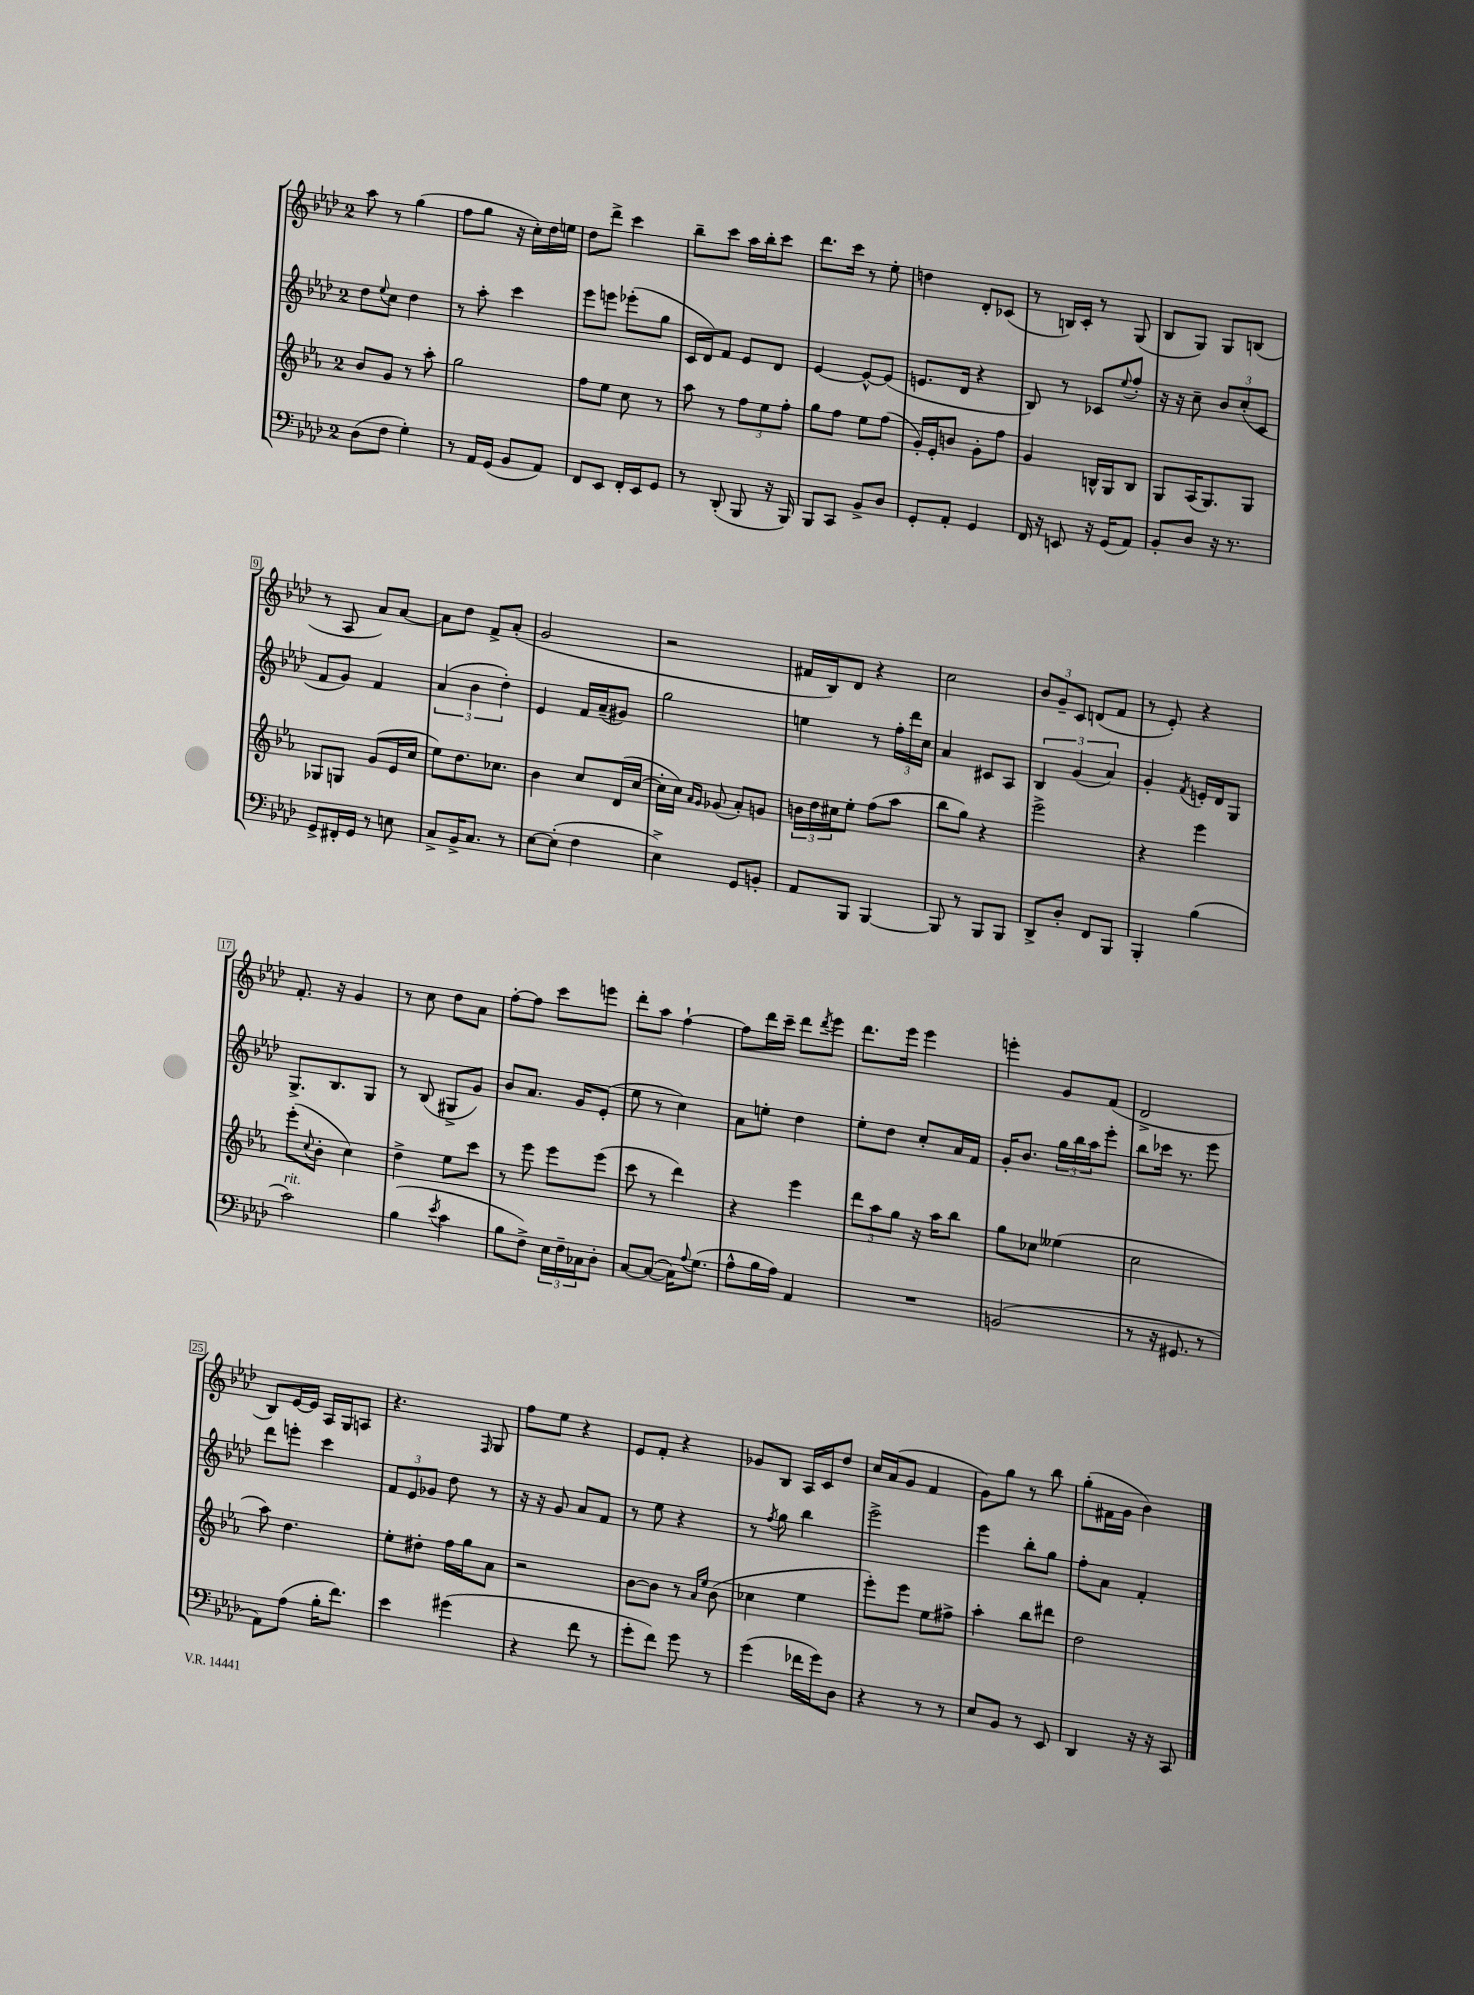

**kern	**kern	**kern	**kern
*staff4	*staff3	*staff2	*staff1
*clefF4	*clefG2	*clefG2	*clefG2
*k[b-e-a-d-]	*k[b-e-a-]	*k[b-e-a-d-]	*k[b-e-a-d-]
*M2/4	*M2/4	*M2/4	*M2/4
(8D-\L	8b-/L	8dd-\L	8aa-\
.	.	8qqee-/	.
8F\J	8g/J	8cc\J	8r
4G'\)	8r	4dd-\	(4gg\
.	8aa-'\	.	.
=	=	=	=
8r	2gg\	8r	8ff\L
16AA-/LL	.	8aa-'\	8gg\J
(16GG/JJ	.	.	.
8BB-/L	.	4ccc\	16r
.	.	.	16cc'\LL)
8AA-/J)	.	.	16dd-\
.	.	.	16ee\JJ
=	=	=	=
8FF/L	8ff\L	8eee-\L	8dd-\L
8EE-/J	8ee-\J	8eee\J	8ddd-^\J
16FF'/LL	8cc\	(8eee-'\L	4ccc\
16EE-/J	.	.	.
8GG/J	8r	8gg\J	.
=	=	=	=
8r	8aa-\	16c/LL	8bb-~\L
.	.	16d-/J)	.
(8DD-'/	8r	8f/J	8ccc\J
8BBB-/	12ff\L	8e-/L	16aa-\LL
.	.	.	16bb-'\J
.	12ee-\	.	.
16r	.	8d-/J	8ccc\J
.	12ff'\J	.	.
16BBB-/)	.	.	.
=	=	=	=
8BBB-/L	8gg\L	[4e-/	8.ddd-\L
8CC/J	8ff\J	.	.
.	.	.	16ccc\Jk
8BB-^/L	8ee-\L	8e-^^/_L	8r
8D-/J	(8ff\J	(8e-/]J	8ee-'\
=	=	=	=
8GG'/L	16g'/LL)	8.e/L	4dd\
.	16e-'/J	.	.
8AA-'/J	8b/J	.	.
.	.	16d-/Jk	.
4GG/	8g'\L	4r	8d-'/L
.	8ff\J	.	(8c-/J
=	=	=	=
16FF/	4g/	8B-/)	8r
16r	.	.	.
8EE/	.	8r	16B/LL)
.	.	.	16c'/JJ
16r	16B^^/LL	8c-/L	8r
(16GG/LK	16G/J	.	.
.	.	8qqee-/	.
8AA-/J)	8B/J	8ff'/J	(8G/
=	=	=	=
8BB-'/L	8G/L	16r	8B-/L
.	.	16r	.
8D-/J	(16A-/K	8cc~\	8G/J)
.	8.G/)	.	.
16r	.	12b-/L	8G/L
8.r	.	.	.
.	.	(12cc'/	.
.	8G/J	.	(8B/J
.	.	12c/J	.
=	=	=	=
8GG^/L	8G-/L	8f/L	8r
16FF#'/L	8G/J	8g/J)	8A-/
16GG/JJ	.	.	.
8r	(8g/L	4f/	8a-/L)
8E\	16e-/L	.	[8a-/J
.	16cc/JJ	.	.
=	=	=	=
8C^/L	8ee-\L)	(6a-/	8a-\]L
16BB-^/K	8.dd\	.	8dd-\J
.	.	6b-\	.
8.C/J	.	.	.
.	.	.	8f^/L
.	8.cc-\J	.	.
.	.	6dd-'\)	.
8r	.	.	(8a-'/J
=	=	=	=
[8E-\L	4b-\	4e-/	2g/
(8E-'\]J	.	.	.
4F\	8cc/L	16f/LL	.
.	.	(16a-~/J	.
.	(16d/L	8g#/J)	.
.	[16cc/JJ	.	.
=	=	=	=
4E-^\)	16cc'\]LL	2gg\	2r
.	16cc\JJ)	.	.
.	16qqa-/LL	.	.
.	16qqg/JJ	.	.
.	(8g-/	.	.
8GG/L	8a-'/L)	.	.
8BB'/J	8g/J	.	.
=	=	=	=
8AA-/L	24b\LL	4ee\	16f#/LL
.	24dd\	.	.
.	.	.	16B-/J)
.	24cc#\J	.	.
8BBB-/J	8ee-'\J	.	8d-/J
[4BBB-/	(8ff\L	8r	4r
.	8aa-\J	24ff'\LL	.
.	.	24ddd-\	.
.	.	24cc\JJ	.
=	=	=	=
8BBB-/]	8bb-\L	4a-/	2cc\
8r	8gg\J)	.	.
8BBB-/L	4r	8c#/L	.
8BBB-/J	.	8A-/J	.
=	=	=	=
8DD-^/L	2eee-^\	6B-/	12b-/L
.	.	.	12g~/
8D-'/J	.	.	.
.	.	(6g/	12c/J
8FF/L	.	.	(8d/L
.	.	6a-/)	.
8BBB-/J	.	.	8f/J
=	=	=	=
4BBB-'/	4r	4g'/	8r
.	.	.	8e-'/)
.	.	8qf/	.
(4B-\	4eee-\	16e'/LL	4r
.	.	16d-/J	.
.	.	8G/J	.
=	=	=	=
2c\)	(8eee-'\L	8.G^/L	8.f'/
.	8qqcc/	.	.
.	8b-'\J	.	.
.	.	8.B-/	16r
.	4cc\)	.	4g/
.	.	8G/J	.
=	=	=	=
(4B-\	4dd^\	8r	8r
.	.	(8B-/	8cc\
8qe-/	.	.	.
4c\	8ee-\L	8G#^/L	8dd-\L
.	8ccc\J	8g/J)	8a-\J
=	=	=	=
8B-\L	8r	8b-/L	[8ff'\L
8F^\J)	8eee-\	8.a-/J	8ff\]J
24E-\LL	8eee-\L	.	8ccc\L
24F~\	.	.	.
.	.	16g/LK	.
24C-\J	.	.	.
8D-'\J	(8eee-\J	(8e-'/J	8eee\J
=	=	=	=
[8C/L	8ccc\	8ee-\	8ddd-'\L
(8C/_J	8r	8r	8aa-\J
16C\]LK)	4ddd\)	4cc\)	[4ff`\
8qqA-/	.	.	.
(8.G\J	.	.	.
=	=	=	=
8A-^^\L	4r	8a-\L	8ff\]L
16B-\L	.	8ee'\J	16ddd-\L
16A-\JJ)	.	.	16ccc~\JJ
4AA-/	4eee-\	4dd-\	8ddd-\L
.	.	.	8qddd-/
.	.	.	8eee-\J
=	=	=	=
2r	12ddd\L	8ee-'\L	8.ddd-\L
.	12aa-\	.	.
.	.	8dd-\J	.
.	12gg\J	.	.
.	.	.	16eee-\Jk
.	16r	8cc'/L	4eee-\
.	16aa-\LK	.	.
.	8bb-\J	16a-/L	.
.	.	16f/JJ	.
=	=	=	=
(2BB/	8gg\L	16g'/LK	4eee'\
.	.	8.b-/J	.
.	8cc-\J	.	.
.	(4ee--\	24gg\LL	8g/L
.	.	24bb-\	.
.	.	24aa-\J	.
.	.	8eee-'\J	(8f/J
=	=	=	=
8r	2cc\	8bb-\L	2d-^/
16r	.	16ccc-\Jk	.
8.GG#/	.	8.r	.
8r	.	8eee-\	.
=	=	=	=
8AA-\L)	8aa-\)	8ddd-\L	8B-/L)
(8A-\J	4.dd\	8eee'\J	[16e-/L
.	.	.	16e-/]JJ
16B-'\LK	.	4ccc\	16A-/LL
8.f\J)	.	.	16G/J
.	.	.	8A/J
=	=	=	=
4e-\	8ee-'\L	12f/L	4.r
.	.	12e-/	.
.	8dd#'\J	.	.
.	.	12g-/J	.
(4g#\	16ff\LL	8dd-\	.
.	16gg\J	.	.
.	.	.	16qqF/
.	8a-\J	8r	8G/
=	=	=	=
4r	2r	16r	8ff\L
.	.	16r	.
.	.	8g/	8ee-\J
8f\	.	8a-/L	4r
8r	.	8f/J	.
=	=	=	=
8g'\L	[8b-\L	8r	8e-/L
8f\J)	8b-\]J	8ee-\	8f'/J
8g\	8r	4r	4r
.	16qqa-/LL	.	.
.	16qqee-/JJ	.	.
8r	(8b-\	.	.
=	=	=	=
(4g\	4cc-\	8r	8g-/L
.	.	8qff/	.
.	.	8gg\	8B-/J
16f-\LL	4ee-\	4bb-\	16A-/LL
16g\J)	.	.	16c/J
8D-\J	.	.	8dd-/J
=	=	=	=
4r	8eee-'\L)	2eee-^\	16cc/LL
.	.	.	(16a-/J
.	8eee-\J	.	8g/J
8r	8ee-\L	.	4f/
8r	8ff#^\J	.	.
=	=	=	=
8E-/L	4aa-'\	4eee-\	8g\L)
8BB-/J	.	.	8gg\J
8r	8bb-\L	8bb-'\L	8r
8EE-/	8ddd#\J	8gg\J	8bb-\
=	=	=	=
4DD-/	2dd\	8ff'\L	(8gg'\L
.	.	8a-\J	16f#\L
.	.	.	16g\JJ
16r	.	4f'/	4b-\)
16r	.	.	.
8CC/	.	.	.
==	==	==	==
*-	*-	*-	*-
